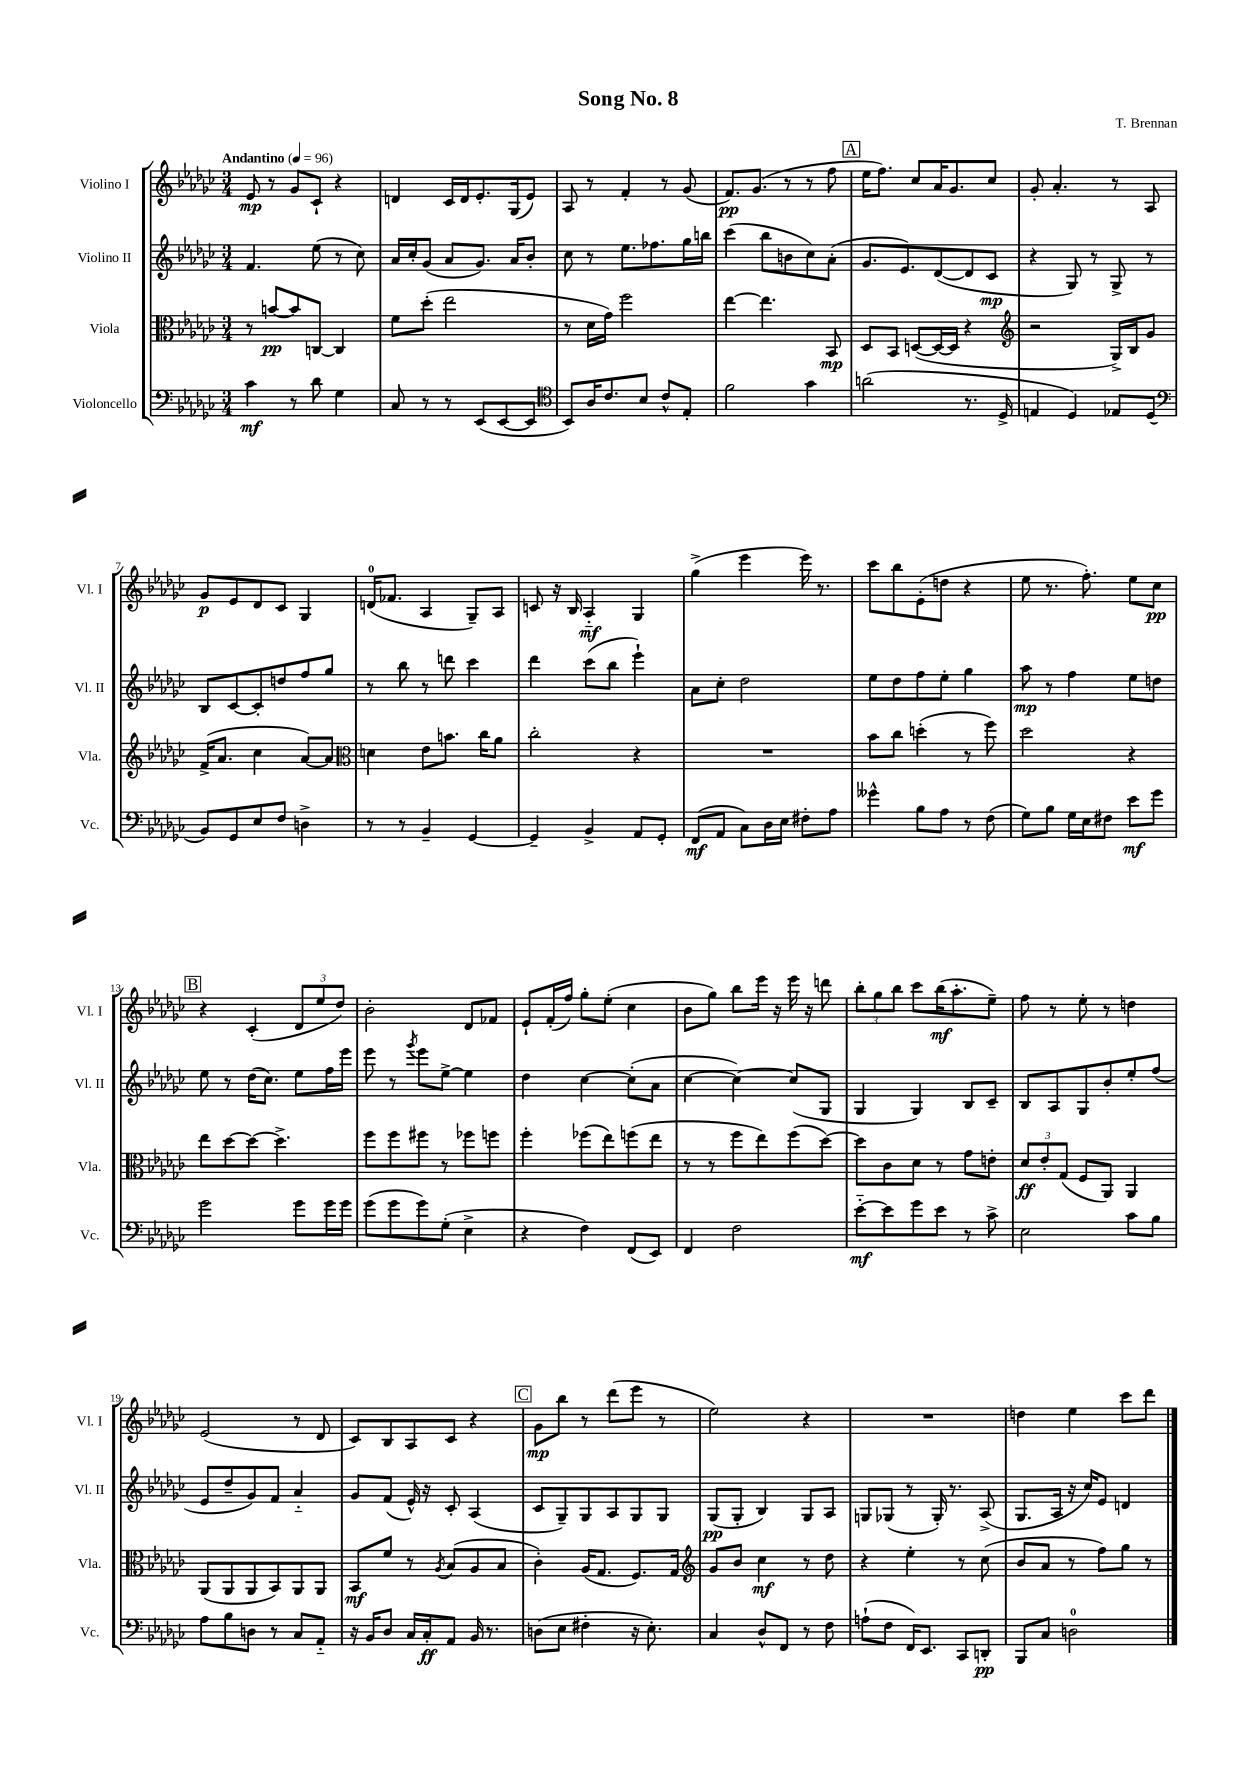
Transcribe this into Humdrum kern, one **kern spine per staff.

**kern	**kern	**kern	**kern
*staff4	*staff3	*staff2	*staff1
*clefF4	*clefC3	*clefG2	*clefG2
*k[b-e-a-d-g-c-]	*k[b-e-a-d-g-c-]	*k[b-e-a-d-g-c-]	*k[b-e-a-d-g-c-]
*M3/4	*M3/4	*M3/4	*M3/4
*MM96	*MM96	*MM96	*MM96
4c-	8r	4.f	8e-
.	[8b	.	8r
8r	8b]	.	8g-
8d-	[8C	(8ee-	8c-`
4G-	4C]	8r	4r
.	.	8cc-)	.
=	=	=	=
8C-	8f	16a-	4d
.	.	16cc-'	.
8r	(8dd-'	(8g-	.
8r	2ee-	8a-	16c-
.	.	.	16d
(8EE-	.	8.g-)	8.e-'
[8EE-	.	.	.
.	.	16a-	(16G-
8EE-]	.	8b-'	8e-)
=	=	=	=
*clefC4	*	*	*
8BB-)	8r	8cc-	8A-
16A-	16d-	8r	8r
8.c-	16g-)	.	.
.	2ff	8.ee-	4f'
8B-	.	.	.
.	.	8.ff-	.
8c-^^	.	.	8r
8E-'	.	16gg-	(8g-
.	.	16bb	.
=	=	=	=
2f	[4ee-	(4ccc-	8.f)
.	.	.	(8.g-
.	4.ee-]	8bb-	.
.	.	8b	8r
4g-	.	8cc-)	8r
.	8BB-	(8a-'	8ff
=	=	=	=
(2a	8D-	8.g-	16ee-
.	.	.	8.ff)
.	8BB-	.	.
.	.	8.e-)	.
.	([8D	.	8cc-
.	16D_	([8d-	16a-
.	16D]	.	8.g-
8.r	4r	8d-]	.
.	.	8c-	8cc-
16D-^	.	.	.
=	=	=	=
*	*clefG2	*	*
4E	2r	4r	8g-'
.	.	.	4.a-'
4D-)	.	8G-)	.
.	.	8r	.
8E-	16G-^)	8G-^	8r
.	16B-	.	.
(8D-	8g-	8r	8A-
=	=	=	=
*clefF4	*	*	*
8BB-)	(16f^	8B-	8g-
.	8.a-	.	.
8GG-	.	[8c-	8e-
8E-	4cc-	8c-']	8d-
8F	.	8dd	8c-
4D^	[8a-)	8ff	4G-
.	8a-]	8gg-	.
=	=	=	=
*	*clefC3	*	*
8r	4d	8r	(16d
.	.	.	8.f-
8r	.	8bb-	.
4BB-~	8e-	8r	4A-
.	8.b	8ddd	.
[4GG-	.	4ccc-	8G-~)
.	16cc-	.	.
.	8a-	.	8A-
=	=	=	=
4GG-~]	2cc-'	4ddd-	8c
.	.	.	16r
.	.	.	16B-
4BB-^	.	(8ccc-	4A-'~
.	.	8bb-	.
8AA-	4r	4eee-`)	4G-
8GG-'	.	.	.
=	=	=	=
(8FF	2.r	8a-	(4gg-^
8AA-	.	8cc-'	.
8C-)	.	2dd-	4eee-
16D-	.	.	.
16E-	.	.	.
8F#'	.	.	16eee-)
.	.	.	8.r
8A-	.	.	.
=	=	=	=
4g--^^	8b-	8ee-	8ccc-
.	8cc-	8dd-	8bb-
8B-	(4dd'	8ff	(8e-'
8A-	.	8ee-'	8dd
8r	8r	4gg-	4r
(8F	8ff)	.	.
=	=	=	=
8G-)	2dd-	8aa-	8ee-
8B-	.	8r	8.r
16G-	.	4ff	.
16E-	.	.	8.ff')
8F#	.	.	.
8e-	4r	8ee-	8ee-
8g-	.	8dd	8cc-
=	=	=	=
2g-	8ee-	8ee-	4r
.	[8dd-	8r	.
.	8dd-_	(16dd-	(4c-'
.	.	8.cc-)	.
.	4.dd-^]	.	.
8g-	.	8ee-	12d-
.	.	.	12ee-
16g-	.	16ff	.
.	.	.	12dd-)
16g-	.	16eee-	.
=	=	=	=
(8g-	8ff	8eee-	2b-'
8g-	8ff	8r	.
.	.	8qggg-	.
8g-)	8ff#	8eee-	.
(8G-'	8r	[8ee-^	.
4E-^	8ff-	4ee-]	8d-
.	8ff	.	8f-
=	=	=	=
4r	4ff'	4dd-	8e-`
.	.	.	(16f'
.	.	.	16ff)
4F)	(8ff-	[4cc-	8gg-'
.	8ee-)	.	(8ee-'
(8FF	(8ff	(8cc-']	4cc-
8EE-)	8ee-	8a-	.
=	=	=	=
4FF	8r	[4cc-	8b-
.	8r	.	8gg-)
2F	8ff	4cc-_)	8bb-
.	8ee-)	.	16eee-
.	.	.	16r
.	(8ff	(8cc-]	16eee-
.	.	.	16r
.	[8dd-)	8G-	8ddd
=	=	=	=
[8e-'~	8dd-]	4G-	12bb-'
.	.	.	12gg-
8e-]	8c-	.	.
.	.	.	12bb-
8g-	8d-	4G-)	8ccc-
8e-	8r	.	(16bb-
.	.	.	8.aa-'
8r	8g-	8B-	.
8c-^	8e'	8c-~	8ee-~)
=	=	=	=
2E-	12d-	8B-	8ff
.	12e-'	.	.
.	.	8A-	8r
.	(12G-	.	.
.	8F	8G-	8ee-'
.	8AA-)	8b-'	8r
8c-	4AA-	8ee-'	4dd
8B-	.	(8ff	.
=	=	=	=
8A-	(8AA-	8e-	(2e-
8B-	8AA-	8dd-~	.
8D	8AA-	8g-)	.
8r	8BB-)	8f	.
8C-	8AA-	4a-'~	8r
8AA-'~	8AA-	.	8d-
=	=	=	=
16r	8BB-	8g-	8c-)
16BB-	.	.	.
8D-	8f	(8f	8B-
16C-	8r	16e-^^)	8A-
16C-'	.	16r	.
.	8qA-	.	.
8AA-	(8B-	8c-'	8c-
16BB-	8A-	(4A-	4r
8.r	.	.	.
.	8B-	.	.
=	=	=	=
(8D	4c-')	8c-	8g-
8E-	.	8G-~)	8bb-
4F#'	(16A-	8G-	8r
.	8.G-	.	.
.	.	8A-	(8ddd-
16r	8.F)	8G-	8eee-
8.E-')	.	.	.
.	.	8G-	8r
.	16G-	.	.
=	=	=	=
*	*clefG2	*	*
4C-	8g-	(8G-	2ee-)
.	8b-	8G-'	.
8D-^^	4cc-	4B-)	.
8FF	.	.	.
8r	8r	8G-	4r
8F	8dd-	8A-	.
=	=	=	=
(8A`	4r	8G	2.r
8F	.	(8G-	.
16FF)	4ee-'	8r	.
8.EE-	.	.	.
.	.	16G-')	.
.	.	8.r	.
8CC-	8r	.	.
8DD'	(8cc-	(8A-^	.
=	=	=	=
8BBB-	8b-	8.G-	4dd
8C-	8a-	.	.
.	.	16A-	.
2D	8r	16r	4ee-
.	.	16cc-)	.
.	8ff)	8e-	.
.	8gg-	4d	8ccc-
.	8r	.	8ddd-
==	==	==	==
*-	*-	*-	*-
